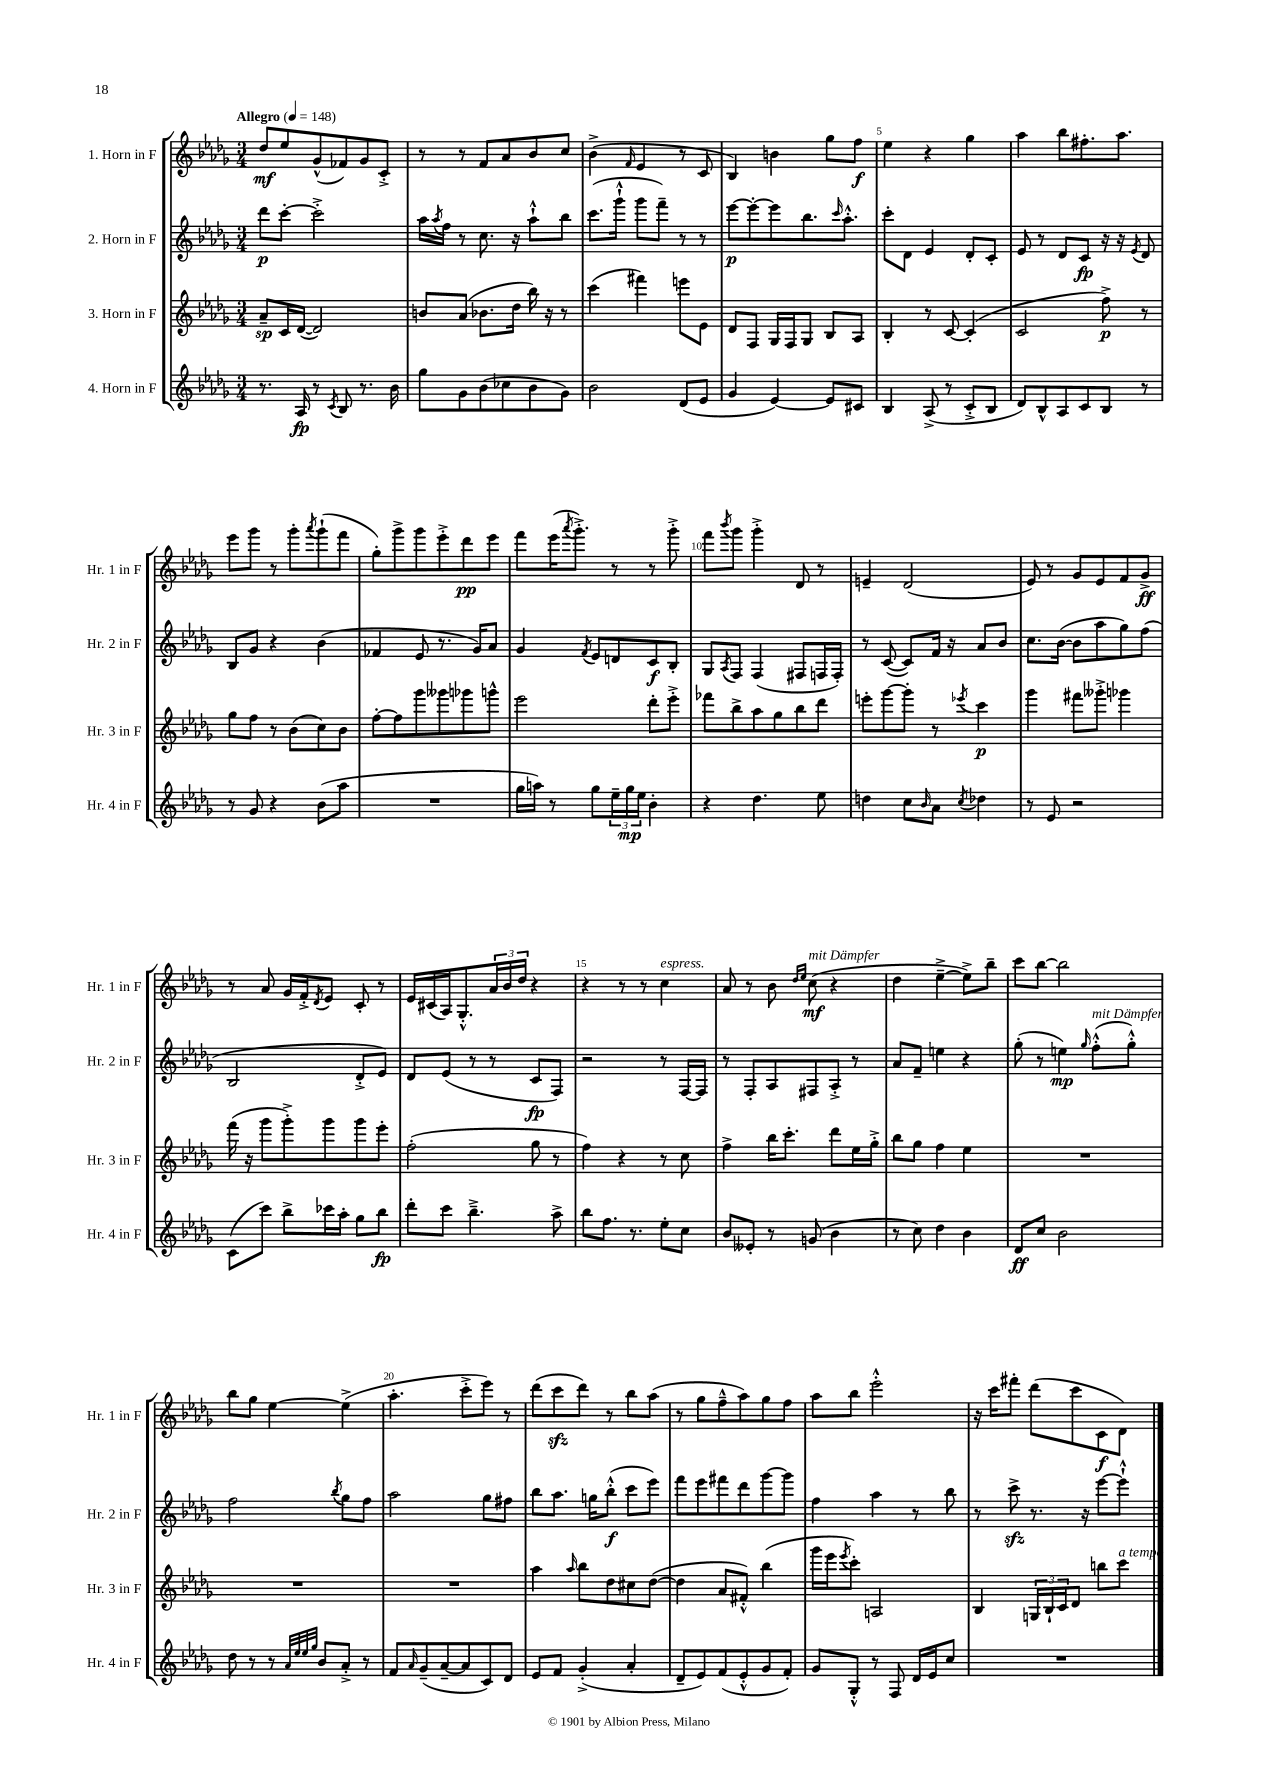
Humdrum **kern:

**kern	**kern	**kern	**kern
*staff4	*staff3	*staff2	*staff1
*clefG2	*clefG2	*clefG2	*clefG2
*k[b-e-a-d-g-]	*k[b-e-a-d-g-]	*k[b-e-a-d-g-]	*k[b-e-a-d-g-]
*M3/4	*M3/4	*M3/4	*M3/4
*MM148	*MM148	*MM148	*MM148
8.r	8a-~	8ddd-	8dd-
.	16c	[8ccc'	8ee-
16A-	([16d-	.	.
8r	2d-])	2ccc'^]	(8g-^^
8qc	.	.	.
8B-	.	.	8f-)
8.r	.	.	8g-
.	.	.	8c'^
16b-	.	.	.
=	=	=	=
8gg-	8b	16aa-	8r
.	.	8qaa-	.
.	.	16ff	.
8g-	(8a-	8r	8r
(8b-	8.b-	8.cc	8f
8cc-	.	.	8a-
.	16dd-	16r	.
8b-	16bb-)	8aa-`^^	8b-
.	16r	.	.
8g-)	8r	8bb-	8cc
=	=	=	=
2b-	(4ccc	(8.ccc	(4b-^
.	.	16ggg-`^^	.
.	.	.	16qqf
.	4fff#)	8ggg-	4e-
.	.	8fff~)	.
(8d-	8eee	8r	8r
8e-	8e-	8r	8c
=	=	=	=
4g-	8d-	[8eee-	4B-)
.	8F	8eee-'_	.
[4e-)	16G-	8eee-]	4b
.	16F	.	.
.	8G-	8.bb-	.
8e-]	8B-	.	8gg-
.	.	16qqccc	.
.	.	8.aa-'^^	.
8c#	8A-	.	8ff
=	=	=	=
4B-	4B-'	8ccc'	4ee-
.	.	8d-	.
(8A-^	8r	4e-	4r
8r	[8c	.	.
8c'^	(4c']	8d-'	4gg-
8B-	.	8c'	.
=	=	=	=
8d-)	2c	8e-	4aa-
8B-^^	.	8r	.
8A-	.	8d-	8bb-
8c	.	8c	8.ff#'
8B-	8ff^)	16r	.
.	.	16r	8.aa-
.	.	8qe-	.
8r	8r	8d-	.
=	=	=	=
8r	8gg-	8B-	8eee-
8g-	8ff	8g-	8ggg-
4r	8r	4r	8r
.	(8b-	.	8ggg-'
.	.	.	8qaaa-
(8b-	8cc)	(4b-	(8ggg-`
8aa-	8b-	.	8fff
=	=	=	=
2.r	[8ff'	4f-	8gg-')
.	8ff]	.	8ggg-^
.	8ggg-	8e-	8ggg-
.	8ggg--	8.r	8eee-'^
.	8ggg-	.	8ddd-
.	.	16g-)	.
.	8ggg^^	8a-	8eee-
=	=	=	=
16gg-	2eee-	4g-	8fff
16aa)	.	.	.
8r	.	.	(16eee-
.	.	.	8qaaa-
.	.	.	8.ggg-'^)
.	.	8qf	.
8gg-	.	8e-	.
24ee-~	.	8d	8r
24gg-	.	.	.
24ee-	.	.	.
4b-'	8ddd-'	8c	8r
.	8eee-'^	8B-'	8ggg-'^
=	=	=	=
4r	8fff-	8G-	8fff
.	.	8qA-	8qbbb-
.	8bb-^	8F	8ggg-
4.dd-	8aa-	(4F	4ggg-'^
.	8gg-	.	.
.	8bb-	8F#	8d-
8ee-	8ddd-	16F	8r
.	.	16F')	.
=	=	=	=
4dd	8eee'	8r	4e~
.	[8ggg-	([8c	.
8cc	8ggg-']	8c])	(2d-
16qqb-	.	.	.
8a-	8r	16f	.
.	.	16r	.
8qcc	8qeee-	.	.
4dd-	4ccc	8a-	.
.	.	8b-	.
=	=	=	=
8r	4ggg-	8.cc	8e-)
8e-	.	.	8r
.	.	([16b-	.
2r	8fff#	8b-]	8g-
.	8ggg--'^	8aa-	8e-
.	4ggg-	8gg-)	8f
.	.	(8ff	8g-^
=	=	=	=
(8c	(16fff	2B-	8r
.	16r	.	.
8ccc)	8ggg-	.	8a-
8bb-^	8ggg-'^)	.	16g-
.	.	.	16f'^
.	.	.	8qd-
16ccc-	8ggg-	.	8e-
16aa-'	.	.	.
8gg-	8ggg-	8d-'^	8c'
8bb-	8eee-'	8e-)	8r
=	=	=	=
8ddd-'	(2ff'	8d-	16e-
.	.	.	(16c#
8ccc	.	(8e-	16A-)
.	.	.	8.G-'^^
4.bb-~^	.	8r	.
.	.	8r	24a-
.	.	.	24b-
.	.	.	24dd-
.	8gg-	8c	4r
8aa-^	8r	8F)	.
=	=	=	=
8bb-	4ff)	2r	4r
8.ff	.	.	.
.	4r	.	8r
8.r	.	.	.
.	.	.	8r
8ee-'	8r	8r	4cc
8cc	8cc	[16F	.
.	.	16F]	.
=	=	=	=
8b-	4ff^	8r	8a-
8e--'	.	8F'	8r
8r	16bb-	8A-	8b-
.	8.ccc'	.	.
.	.	.	16qqdd-
.	.	.	16qqee-
(8g	.	8F#	(8cc
4b-	8ddd-	8A-'^	4r
.	16ee-	8r	.
.	16gg-'^	.	.
=	=	=	=
8r	8bb-	8a-	4dd-
8cc)	8gg-	8f~	.
4dd-	4ff	4ee	[4ee-~^
4b-	4ee-	4r	8ee-^])
.	.	.	8bb-~
=	=	=	=
8d-	2.r	(8gg-'	8ccc
8cc	.	8r	[8bb-
2b-	.	4ee)	2bb-]
.	.	16qqgg-	.
.	.	(8ff'^^	.
.	.	8gg-'^^)	.
=	=	=	=
8dd-	2.r	2ff	8bb-
8r	.	.	8gg-
8r	.	.	[4ee-
32qqa-	.	.	.
32qqee-	.	.	.
32qqee-	.	.	.
32qqgg-	.	.	.
8b-	.	.	.
.	.	8qbb-	.
8a-'^	.	8gg-	(4ee-^]
8r	.	8ff	.
=	=	=	=
8f	2.r	2aa-	4.aa-'
16qqa-	.	.	.
(8g-~	.	.	.
[8a-~	.	.	.
8a-]	.	.	8ccc'^
8c)	.	8gg-	8eee-)
8d-	.	8ff#	8r
=	=	=	=
8e-	4aa-	8bb-	(8ddd-
8f	.	8.aa-	8ccc
.	16qqaa-	.	.
(4g-'^	8bb-	.	8ddd-)
.	.	16gg	.
.	8dd-	(8bb-'^^	8r
4a-'	8cc#	8ccc	8bb-
.	([8dd-	8eee-)	(8aa-
=	=	=	=
8d-~	4dd-]	8fff	8r
8e-)	.	8eee-	8gg-
(8f	8a-	8fff#	8ff~^^
8e-'^^	8f#'^^)	8ddd-	8aa-)
8g-	(4bb-	[8ggg-	8gg-
8f')	.	8ggg-]	8ff
=	=	=	=
8g-	16ggg-	4ff	8aa-
.	16eee-	.	.
.	8qeee-	.	.
8G-'^^	8ccc')	.	8bb-
8r	2A	4aa-	2eee-'^^
8F	.	.	.
16d-	.	8r	.
16e-	.	.	.
8cc	.	8bb-	.
=	=	=	=
2.r	4B-	8r	16r
.	.	.	16ccc
.	.	8ccc^	8fff#'
.	24G	8.r	(8ddd-
.	24B-`	.	.
.	24c	.	.
.	8d-	.	8ccc
.	.	16r	.
.	8bb	[8eee-	8c
.	8ccc	8eee-`^^]	8d-)
==	==	==	==
*-	*-	*-	*-
